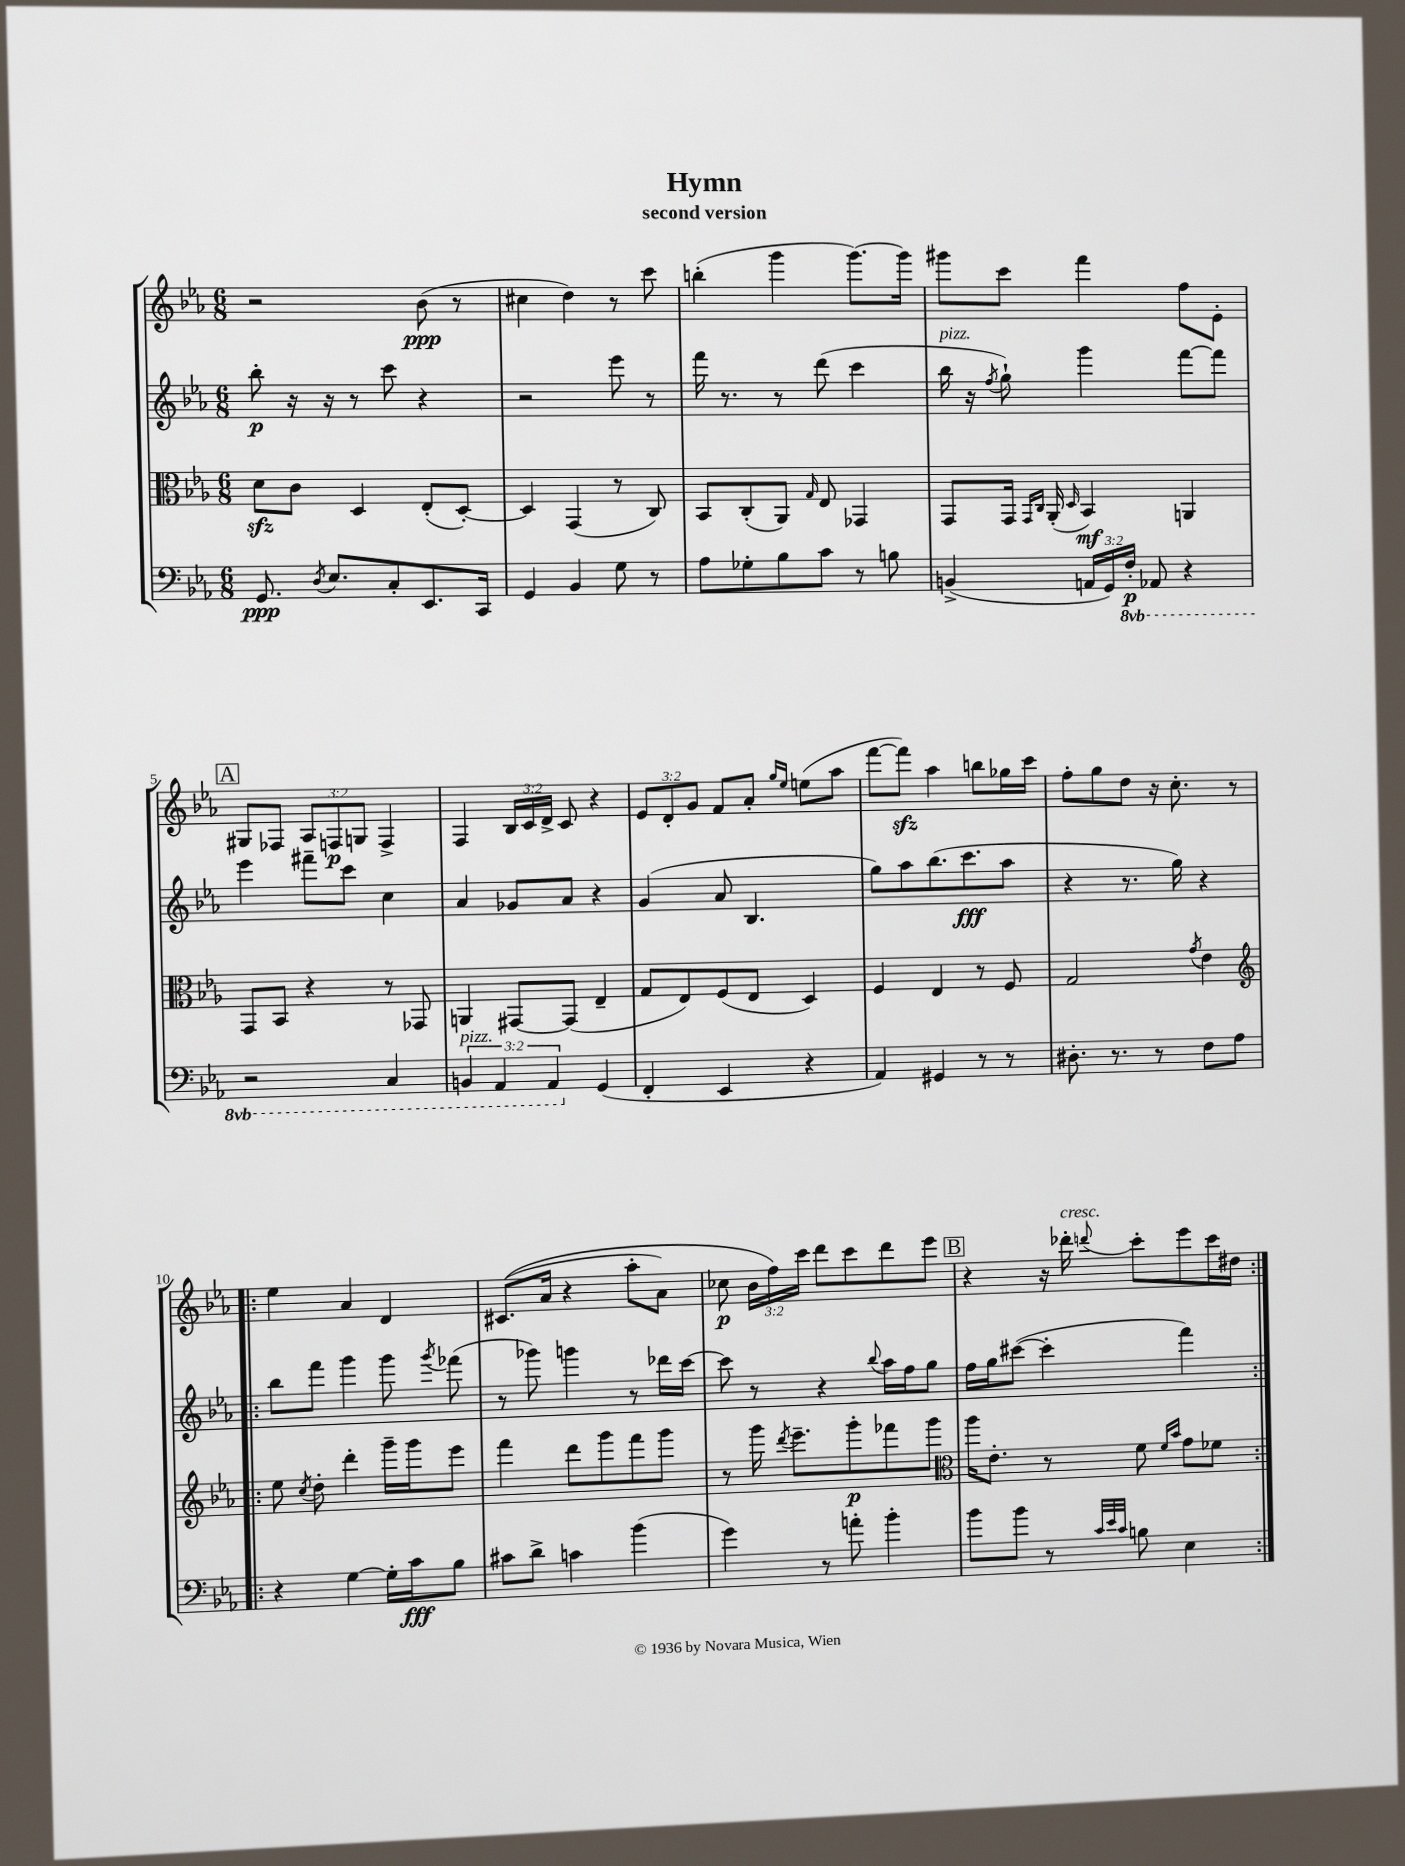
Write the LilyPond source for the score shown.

\header { title = "Hymn" subtitle = "second version" }
<<
\new StaffGroup <<
\new Staff = "s0" {
    \clef treble \key ees \major \numericTimeSignature \time 6/8 \override Staff.TupletNumber.text = #tuplet-number::calc-fraction-text
    \autoBeamOff r2 bes'8\ppp( r8 |
    cis''4 d''4) r8 c'''8 |
    b''4-.( g'''4 g'''8.[~) g'''16] |
    gis'''8[ c'''8] f'''4 f''8[ ees'8]-. |
    \mark \markup { \box "A" } gis8[ fes8] \tuplet 3/2 { aes8[ f8\p g8] } f4-> |
    f4 \tuplet 3/2 { bes16[ c'16 d'16]-> } c'8 r4 |
    \tuplet 3/2 { ees'8[ d'8-. g'8] } f'8[ aes'8]-. \grace { g''16[ ees''16] } e''8[( aes''8] |
    f'''8[~ f'''8]\sfz) aes''4 b''8[ ges''16 c'''16] |
    f''8[-. g''8 d''8] r16 c''8.-. r8 |
    \repeat volta 2 { ees''4 aes'4 d'4 |
    cis'8.[(\( aes'16] r4 aes''8[-. aes'8]) |
    ces''8\p \tuplet 3/2 { bes'16[ f''16\) c'''16] } d'''8[ c'''8 d'''8 ees'''8] |
    \mark \markup { \box "B" } r4 r16 des'''16-.^\markup { \italic "cresc." } \appoggiatura { d'''8 } c'''8[-. ees'''8 c'''16 dis''16] | }
}
\new Staff = "s1" {
    \clef treble \key ees \major \numericTimeSignature \time 6/8
    \autoBeamOff bes''8-.\p r16 r16 r8 c'''8 r4 |
    r2 ees'''8 r8 |
    f'''16 r8. r8 d'''8( c'''4 |
    bes''16^\markup { \italic "pizz." } r16 \acciaccatura { f''8 } g''8-!) g'''4 f'''8[~ f'''8] |
    \mark \markup { \box "A" } ees'''4 fis'''8[-- c'''8] c''4 |
    aes'4 ges'8[ aes'8] r4 |
    g'4( aes'8 bes4. |
    g''8[) aes''8 bes''8.( c'''8.\fff aes''8] |
    r4 r8. g''16) r4 |
    \repeat volta 2 { bes''8[ f'''8] g'''4 g'''8 \acciaccatura { g'''8 } fes'''8( |
    r8 ges'''8) g'''4 r8 des'''16[ c'''16]~ |
    c'''8 r8 r4 \appoggiatura { bes''8 } aes''16[ f''16 g''8] |
    \mark \markup { \box "B" } f''16[ g''16 cis'''8]~( cis'''4-. f'''4) | }
}
\new Staff = "s2" {
    \clef alto \key ees \major \numericTimeSignature \time 6/8
    \autoBeamOff d'8[\sfz c'8] d4 ees8[-.( d8]~-.) |
    d4 g,4( r8 c8) |
    bes,8[ c8-.( aes,8]) \grace { g16 } ees8 ges,4 |
    g,8[ g,16] \grace { g,16[ c16] } aes,16-.( \grace { d16 } bes,4\mf) a,4 |
    \mark \markup { \box "A" } g,8[ bes,8] r4 r8 ges,8 |
    a,4 gis,8[~ gis,8]( ees4-- |
    g8[ ees8) f8( ees8] d4) |
    f4 ees4 r8 f8 |
    g2 \acciaccatura { g'8 } ees'4 |
    \repeat volta 2 { \clef treble ees''8 \acciaccatura { c''8 } d''8-. d'''4-. g'''16[-- g'''16 ees'''8] |
    f'''4 d'''8[ g'''8 f'''8 g'''8] |
    r8 g'''16 \acciaccatura { d'''8 } ees'''8.[-- g'''8-.\p fes'''8 g'''8] |
    \mark \markup { \box "B" } \clef alto aes''16[ ees'8.]-. r8 f'8 \grace { f'16[ bes'16] } g'8[ fes'8] | }
}
\new Staff = "s3" {
    \clef bass \key ees \major \numericTimeSignature \time 6/8 \override Staff.TupletNumber.text = #tuplet-number::calc-fraction-text \set Staff.ottavationMarkups = #ottavation-simple-ordinals
    \autoBeamOff g,8.\ppp \acciaccatura { d8 } ees8.[ c8-. ees,8. c,16] |
    g,4 bes,4 g8 r8 |
    aes8[ ges8-. bes8 c'8] r8 b8 |
    b,4->( \tuplet 3/2 { a,16[ g,16) \ottava #-1 f,16]-.\p } aes,,!8 r4 |
    \mark \markup { \box "A" } r2 c,4 |
    \tuplet 3/2 { b,,4^\markup { \italic "pizz." } aes,,4 aes,,4 \ottava #0 } g,4( |
    f,4-. ees,4 r4 |
    aes,4) gis,4 r8 r8 |
    dis8.-. r8. r8 f8[ aes8] |
    \repeat volta 2 { r4 g4~ g16[-. c'16\fff bes8] |
    cis'8[ d'8]-> c'4 bes'4( |
    g'4) r8 a'8-. bes'4-. |
    \mark \markup { \box "B" } bes'8[ bes'8] r8 \grace { c'32[ ees'32 c'32] } b8 ees4 | }
}
>>
>>
